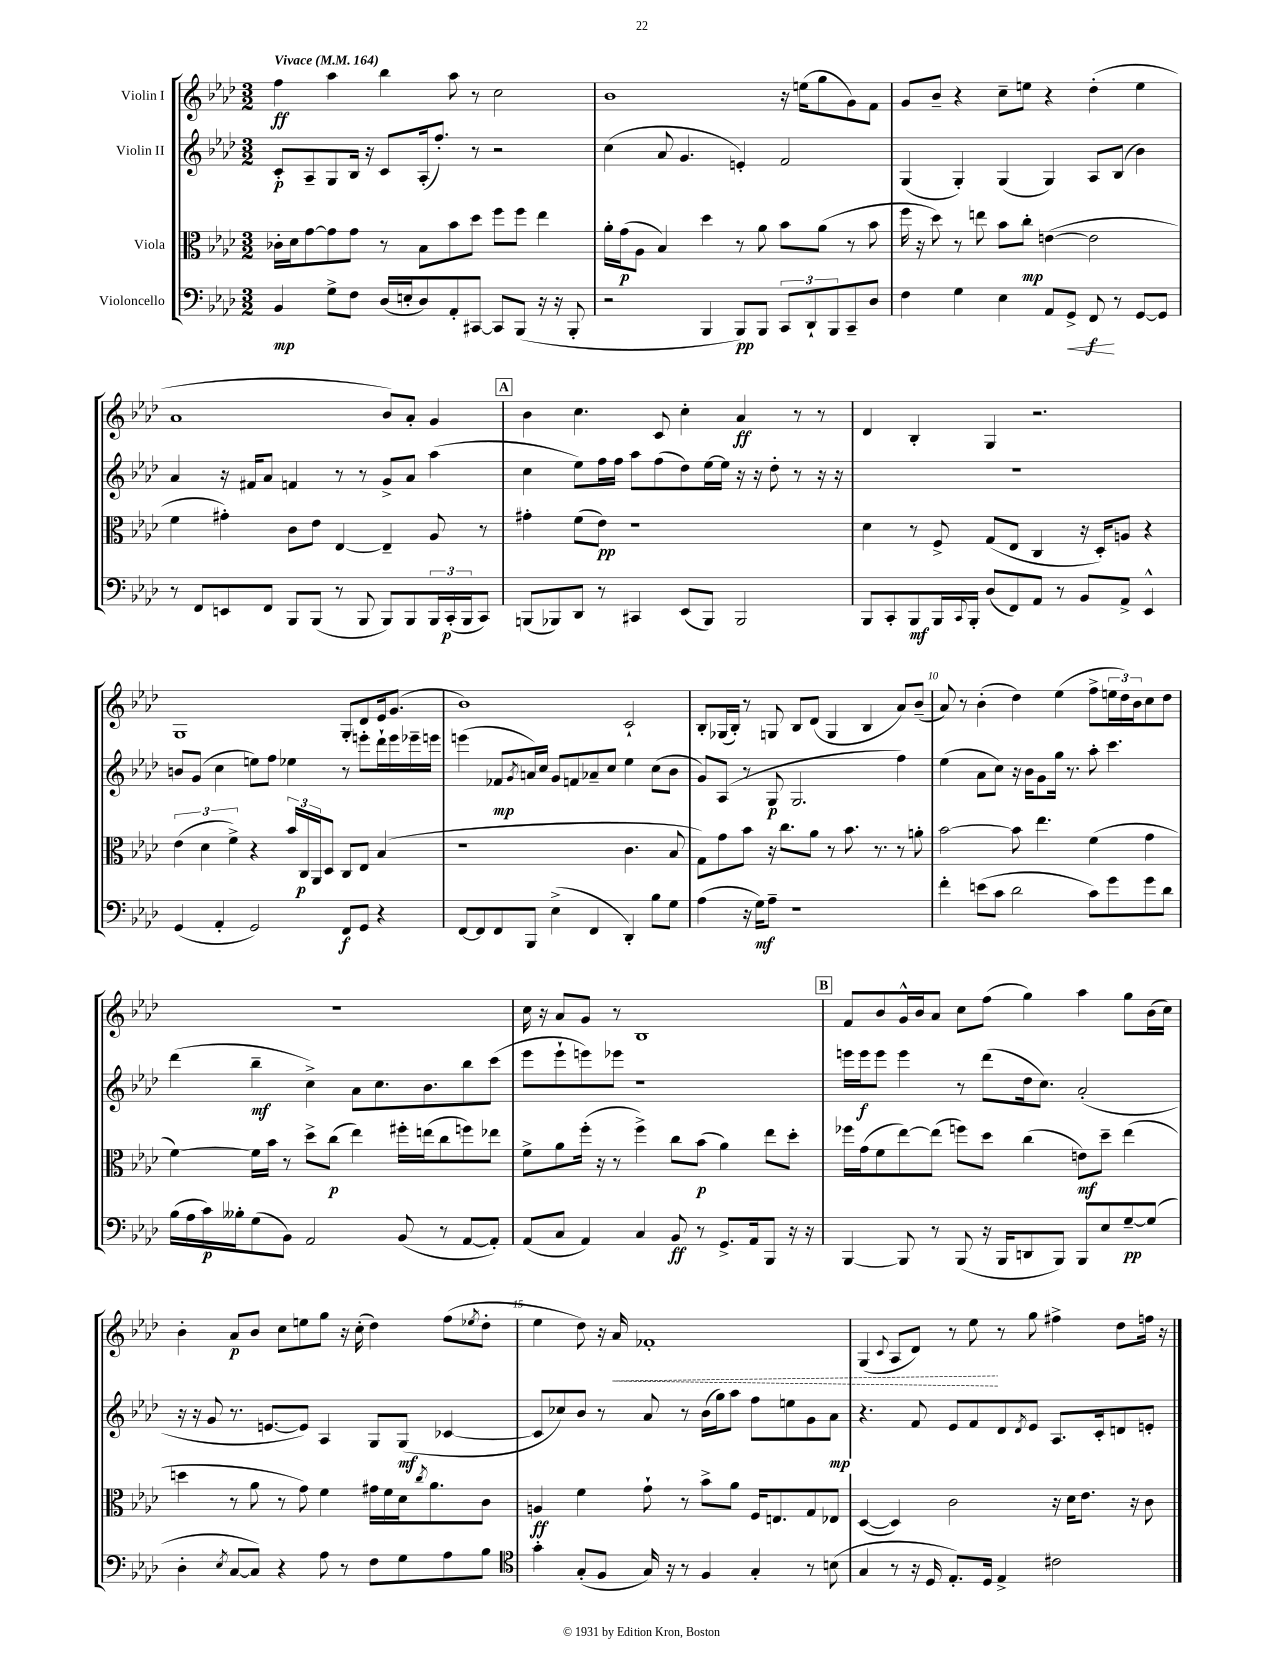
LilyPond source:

<<
\new StaffGroup <<
\new Staff = "s0" \with { instrumentName = "Violin I" } {
    \clef treble \key aes \major \numericTimeSignature \time 3/2 \tempo "Vivace" 4 = 164
    f''4\ff aes''4 bes''4 aes''8 r8 c''2 |
    bes'1 r16 e''16( g''8 g'8) f'8 |
    g'8 bes'8-- r4 c''8-- e''8 r4 des''4-.( e''4 |
    aes'1 bes'8) aes'8-. g'4 |
    \mark \markup { \box "A" } bes'4 c''4. c'8 c''4-. aes'4\ff r8 r8 |
    des'4 bes4-. g4 r2. |
    g1 g8-. des'8 ees'16 g'8.( |
    bes'1) c'2-! |
    bes8-. ges16( bes16-.) r8 g8 bes8 des'8( g4 bes4 aes'8) bes'8--( |
    aes'8) r8 bes'4-.( des''4) ees''4( f''8-> \tuplet 3/2 { e''16 des''16) bes'16 } c''8 des''8 |
    R1. |
    c''16 r16 aes'8 g'8 r8 bes1 |
    \mark \markup { \box "B" } f'8 bes'8 g'16-^ bes'16 aes'8 c''8 f''8( g''4) aes''4 g''8 bes'16( c''16) |
    bes'4-. aes'8\p bes'8 c''8 e''8 g''8 r16 c''16-.( des''4) f''8( \acciaccatura { ees''8 } des''8-. |
    ees''4 des''8) r16 \once \override Hairpin.style = #'dashed-line aes'16\< fes'1-. |
    g4( \appoggiatura { c'8 } aes8 des'8) r8 ees''8\! r8 g''8 fis''4-> des''8 f''16 r16 \bar "|." |
}
\new Staff = "s1" \with { instrumentName = "Violin II" } {
    \clef treble \key aes \major \numericTimeSignature \time 3/2
    c'8-.\p aes8-- g8 bes16 r16 c'8 aes16-.( f''8.-.) r8 r2 |
    c''4( aes'8 g'4. e'4-.) f'2 |
    g4( g4-.) g4( g4) aes8 bes8( bes'4) |
    aes'4 r16 fis'16 aes'8 f'4 r8 r8 g'8-> aes'8 aes''4( |
    \mark \markup { \box "A" } c''4 ees''8) f''16 f''16 aes''8 f''8( des''8) ees''16~ ees''16 r16 r16 des''8-. r8 r16 r16 |
    R1. |
    b'8 g'8( c''4 e''8) f''8 ees''4 r8 e'''8-. des'''16-! e'''16 ees'''16-- e'''16 |
    e'''4( fes'8\mp \acciaccatura { g'8 } a'16) c''16 g'8 f'8 aes'8-- c''8 ees''4 c''8( bes'8 |
    g'8) aes8( r8 g8\p g2. f''4) |
    ees''4( aes'8 c''8) r16 bes'16 g'8 g''16 r8. aes''8-. c'''4. |
    des'''4( bes''4--\mf c''4->) aes'8 c''8. bes'8. bes''8 c'''8( |
    ees'''8 ees'''8-! e'''8) ees'''8 r1 |
    \mark \markup { \box "B" } e'''16 e'''16\f e'''8 e'''4 r8 des'''8( des''16 c''8.) aes'2-.( |
    r16 r16 g'8 r8. e'8.~ e'8) aes4 g8 g8\mf( ces'4~ |
    ces'8 ces''8) bes'8 r8 aes'8 r8 bes'16( g''16) aes''8 f''8 e''8 g'8 aes'8\mp |
    r4. f'8 ees'8 f'8 des'8 \acciaccatura { des'8 } ees'8 aes8. c'16-. d'8 e'8-. \bar "|." |
}
\new Staff = "s2" \with { instrumentName = "Viola" } {
    \clef alto \key aes \major \numericTimeSignature \time 3/2
    ces'16-. des'16 g'8~ g'8 g'8 r8 bes8 bes'8 des''8 f''8 f''8 ees''4 |
    aes'16-. g'16\p( aes8 bes4) des''4 r8 aes'8 bes'8 aes'8( r8 bes'8 |
    f''16 r16 des''8) r8 e''8 bes'8 c''8-.\mp e'4~( e'2 |
    f'4 gis'4-.) c'8 ees'8 ees4~ ees4-- aes8 r8 |
    \mark \markup { \box "A" } gis'4-. f'8( ees'8\pp) r1 |
    des'4 r8 f8-> g8( ees8 c4 r16 des16-.) a8 r4 |
    \tuplet 3/2 { ees'4( des'4 f'4->) } r4 \tuplet 3/2 { bes'16 c16\p aes,16 } des8 c8 ees8 bes4( |
    r1 c'4. bes8 |
    g8) g'8 bes'8 r16 c''8. aes'8 r8 bes'8. r8. r8 a'8-. |
    bes'2~ bes'8 ees''4. f'4( g'4 |
    f'4~) f'16 bes'16 r8 des''8-> c''8\p( ees''4) fis''16-. e''16( c''8 f''8) ees''8 |
    f'8-> aes'8 f''16-.( r16 r8 f''4->) c''8 bes'8\p( aes'4) ees''8 des''8-. |
    \mark \markup { \box "B" } fes''16 g'16( f'8 ees''8~) ees''8( f''8) des''8 c''4( e'8\mf) des''8-- ees''4( |
    d''4 r8 aes'8 r8 g'8) f'4 gis'16 f'16 des'16 \acciaccatura { c''8 } aes'8. c'8 |
    a4\ff f'4 g'8-! r8 bes'8-> aes'8 f16 e8. g8 ees8 |
    des4~( des4) c'2 r16 des'16 ees'8. r16 c'8 \bar "|." |
}
\new Staff = "s3" \with { instrumentName = "Violoncello" } {
    \clef bass \key aes \major \numericTimeSignature \time 3/2
    bes,4\mp g8-> f8 des16( e16-. des8) aes,8-. cis,8~ cis,8 bes,,8( r16 r16 bes,,8-. |
    r2 bes,,4 bes,,8\pp) bes,,8 \tuplet 3/2 { c,8 des,8-! bes,,8 } c,8-- des8 |
    f4 g4 ees4 aes,8 g,8->\< f,8\f\! r8 g,8~ g,8 |
    r8 f,8 e,8 f,8 bes,,8 bes,,8( r8 bes,,8 bes,,8) bes,,8 \tuplet 3/2 { bes,,16 c,16-.\p( bes,,16 } c,8) |
    \mark \markup { \box "A" } b,,8( bes,,8) des,8 r8 cis,4 ees,8( bes,,8) bes,,2 |
    bes,,8 c,8-. bes,,8\mf bes,,16 \appoggiatura { c,8 } bes,,16-. des8( f,8) aes,8 r8 bes,8 aes,8-> ees,4-^ |
    g,4( aes,4-. g,2) f,8\f g,8 r4 |
    f,8~ f,8 f,8 bes,,8 ees4->( f,4 des,4-.) bes8 g8 |
    aes4( r16 g16\mf) aes8-- r1 |
    f'4-. e'8( c'8 des'2 c'8) g'8 g'8 des'8 |
    bes16( aes16 c'16\p) beses16-. g8( bes,8) aes,2 bes,8( r8 aes,8~ aes,8-.) |
    aes,8( c8 aes,4) c4 bes,8\ff r8 g,8.-> aes,16 bes,,8 r16 r16 |
    \mark \markup { \box "B" } bes,,4~ bes,,8 r8 bes,,8( r16 bes,,16 d,8 bes,,8) bes,,8 ees8 g8~--\pp g8( |
    des4-. \acciaccatura { ees8 } c8~ c8) r4 aes8 r8 f8 g8 aes8 bes8 |
    \clef tenor g'4-. g8-.( f8 g16) r16 r8 f4 g4-. r8 b8( |
    g4 r8 r16 des16 ees8.-.) des16 ees4-> cis'2 \bar "|." |
}
>>
>>
\layout { \context { \Score \override BarNumber.break-visibility = ##(#f #t #t) barNumberVisibility = #(every-nth-bar-number-visible 5) } }
